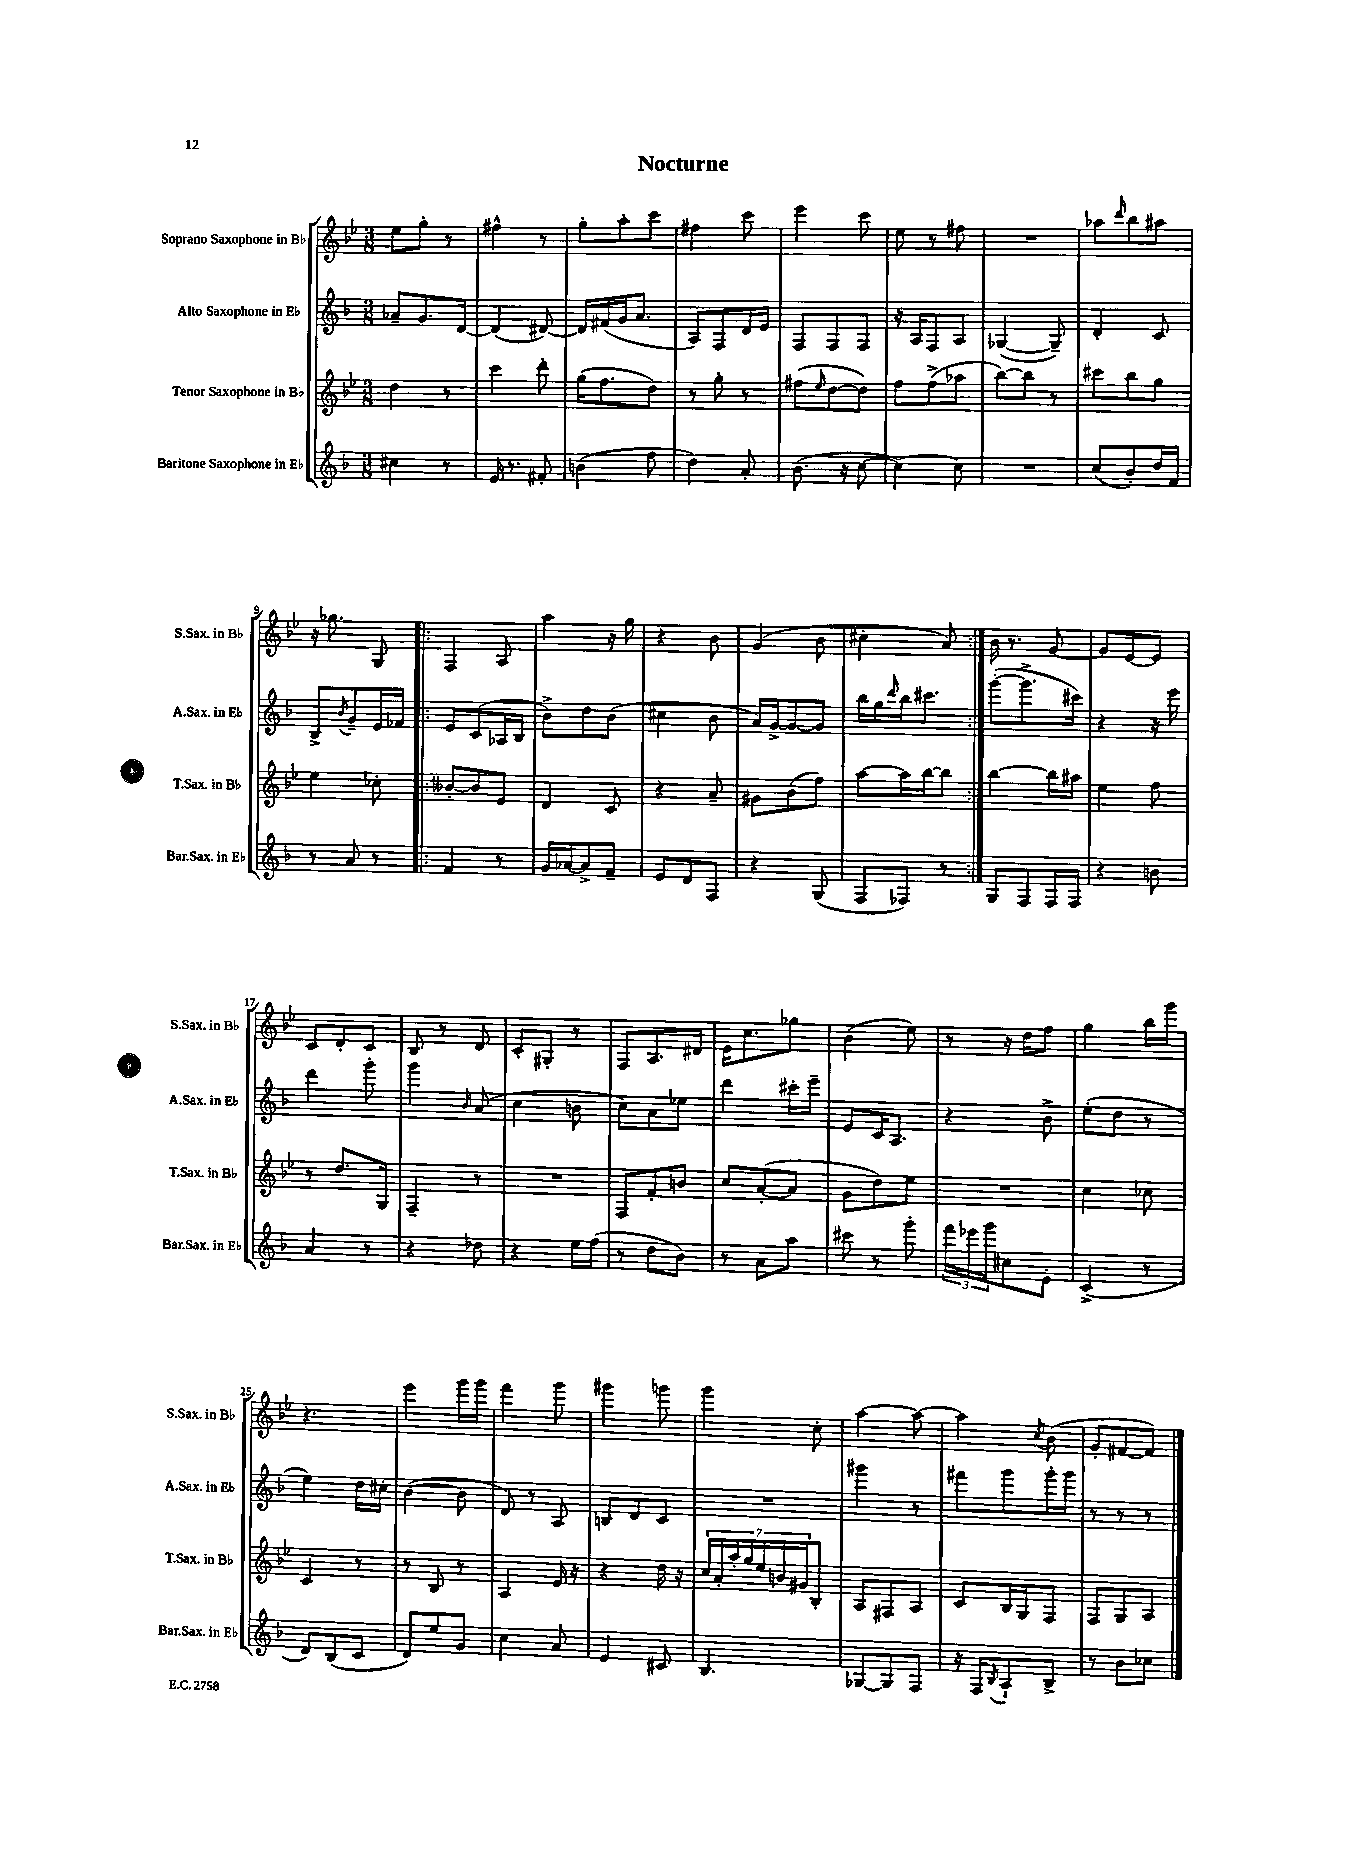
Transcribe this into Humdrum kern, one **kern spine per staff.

**kern	**kern	**kern	**kern
*staff4	*staff3	*staff2	*staff1
*clefG2	*clefG2	*clefG2	*clefG2
*k[b-]	*k[b-e-]	*k[b-]	*k[b-e-]
*M3/8	*M3/8	*M3/8	*M3/8
4cc#	4dd	8a-~	8ee-
.	.	8.g	8gg'
8r	8r	.	8r
.	.	[16d	.
=	=	=	=
16e	4ccc	(4d]	4ff#^^
8.r	.	.	.
8f#'	8ddd'	[8d#)	8r
=	=	=	=
(4b	(16gg	16d#]	8gg'
.	8.ff	(16f#	.
.	.	16g	8aa'
.	.	8.a	.
8ff	8dd)	.	8ccc
=	=	=	=
4dd)	8r	8A)	4ff#
.	8gg'	8F	.
8a'	8r	16d	8ccc
.	.	16e	.
=	=	=	=
(8.b-	(8ff#	8F	4eee-
.	16qqee-	.	.
.	[8dd	8F	.
16r	.	.	.
[8cc	8dd])	8F	8ccc
=	=	=	=
4cc_)	8ff	16r	8ee-
.	.	16A	.
.	(8ff^	8F	8r
8cc]	8aa-	8A	8ff#
=	=	=	=
4.r	[8bb-)	([4G-	4.r
.	8bb-]	.	.
.	8r	8G-~])	.
=	=	=	=
(8cc	8ccc#	4d'	8aa-
.	.	.	16qqddd
8b-')	8bb-	.	8bb-
16dd	8gg	8c	8aa#
16f	.	.	.
=	=	=	=
8r	4ee-	8B-^	16r
.	.	.	8.gg-
.	.	8qb-	.
8a	.	8g~	.
8r	8cc-'	16e	8G
.	.	16f-	.
=!|:	=!|:	=!|:	=!|:
4f	[8b--'	8e	4F
.	8b--]	(8c	.
8r	8e-	16A-	8A
.	.	16B-	.
=	=	=	=
16g	4d	8b-^)	4aa
[16a-	.	.	.
8a-^]	.	8dd	.
8f~	8c	(8b-	16r
.	.	.	16gg
=	=	=	=
8e	4r	4cc#	4r
8d	.	.	.
8F	8a~	8b-	8b-
=	=	=	=
4r	8g#	16a)	(4g
.	.	[16g^	.
.	(8b-	8g_	.
(8G	8ff)	8g]	8b-
=	=	=	=
8F	[8aa	16bb-	4cc#'
.	.	16gg	.
.	.	16qqddd	.
8F-)	16aa]	16bb-	.
.	[16bb-	8.ccc#	.
8r	8bb-]	.	8a)
=:|!	=:|!	=:|!	=:|!
8G	[4bb-	([8ggg'	16b-
.	.	.	8.r
8F	.	8.ggg^]	.
16F	16bb-]	.	[8g
16F	16aa#	16ccc#)	.
=	=	=	=
4r	4ee-	4r	8g]
.	.	.	[8e-
8b	8ff	16r	8e-]
.	.	16eee	.
=	=	=	=
4a	8r	4ddd	8c
.	8.dd	.	8d'
8r	.	8ggg'	8c
.	16G	.	.
=	=	=	=
4r	4F~	4ggg	8B-
.	.	.	8r
.	.	16qqb-	.
8dd-	8r	(8a	8d
=	=	=	=
4r	4.r	4cc	8c'
.	.	.	8G#'
16ee	.	8b	8r
(16ff	.	.	.
=	=	=	=
8r	8F	8cc)	8F
8dd	8f'	8a	8.A
8b-)	8b	8ee-	.
.	.	.	16d#
=	=	=	=
8r	8cc	4ddd	16e-
.	.	.	8.cc
8a	([8a'	.	.
8aa	8a]	16ccc#'	8gg-
.	.	16eee~	.
=	=	=	=
8ccc#	8g	8e	(4b-
8r	8dd)	16c	.
.	.	8.A	.
8ggg'	8ee-	.	8ee-)
=	=	=	=
24fff	4.r	4r	8r
24eee-	.	.	.
24ggg	.	.	.
8cc#	.	.	16r
.	.	.	16dd
8e'	.	8b-^	8ff
=	=	=	=
(4c^	4cc	(8ee'	4gg
.	.	8dd	.
8r	8cc-	8r	16bb-
.	.	.	16ggg
=	=	=	=
8d)	4c	4ee)	4.r
(8B-	.	.	.
8c	8r	16dd	.
.	.	16cc#'	.
=	=	=	=
8d)	8r	([4b-	4eee-
8ee	8B-	.	.
8g	8r	8b-]	16ggg
.	.	.	16ggg
=	=	=	=
4cc	4A	8d)	4fff
.	.	8r	.
8a	16e-	8A	8ggg
.	16r	.	.
=	=	=	=
4e	4r	8B	4ggg#
.	.	8d	.
8c#	16dd	8c	8ggg
.	16r	.	.
=	=	=	=
4.B-	28cc	4.r	4ggg
.	28a'	.	.
.	28aa'	.	.
.	28gg	.	.
.	28ee-	.	.
.	28b	.	.
.	28g#	.	.
.	8B-'	.	8cc'
=	=	=	=
[8G-	8A	4ggg#	[4aa
8G-]	8F#	.	.
8F	8A	8r	8aa_
=	=	=	=
16r	8c	8fff#	4aa]
16F	.	.	.
8qB-	.	.	.
8A`	16B-	8ggg	.
.	16G	.	.
.	.	.	8qcc
8B-^	8F	16ggg'	(8b-
.	.	16ggg	.
=	=	=	=
8r	8F	8r	8g'
8b-	8G	8r	[8f#
8cc-	8A	8r	8f#])
==	==	==	==
*-	*-	*-	*-
